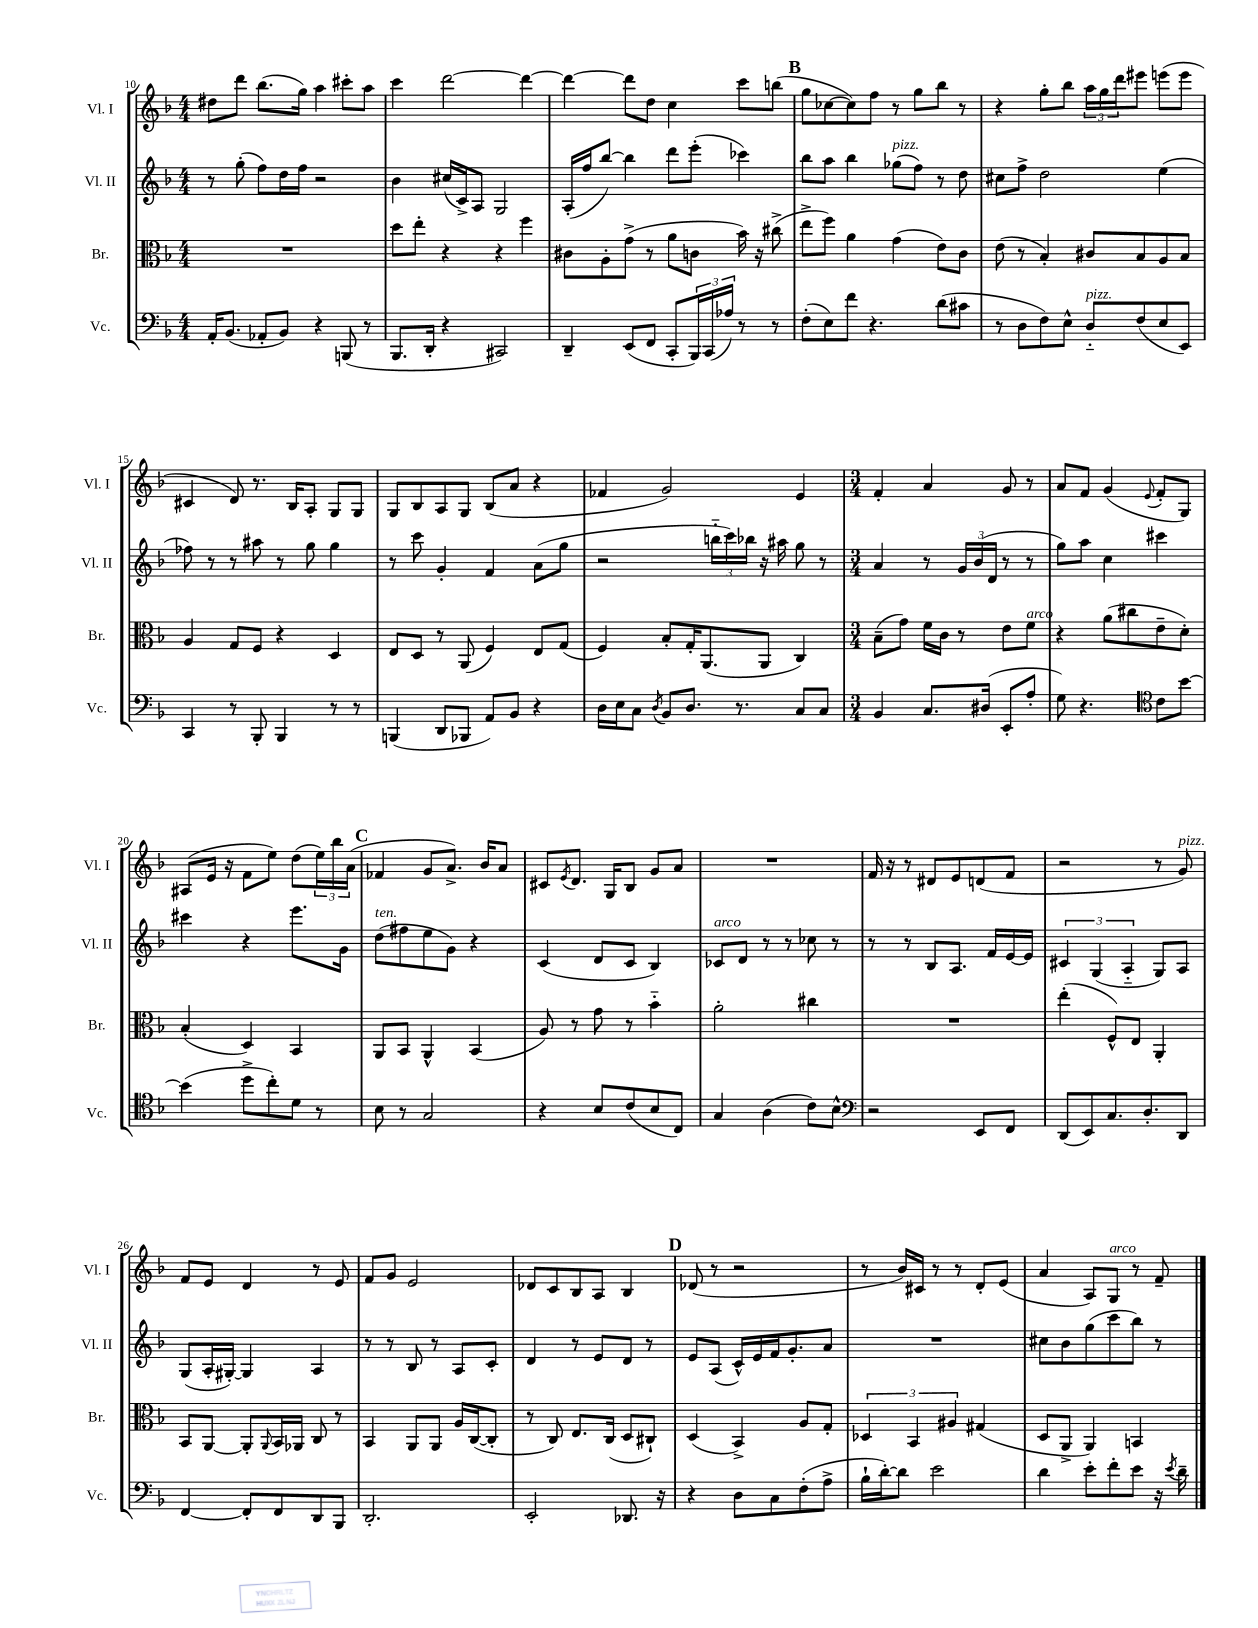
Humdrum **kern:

**kern	**kern	**kern	**kern
*staff4	*staff3	*staff2	*staff1
*clefF4	*clefC3	*clefG2	*clefG2
*k[b-]	*k[b-]	*k[b-]	*k[b-]
*M4/4	*M4/4	*M4/4	*M4/4
16AA'/LK	1r	8r	8dd#\L
(8.BB-/J	.	.	.
.	.	(8gg'\	8ddd\J
8AA-'/L	.	8ff\L)	(8.bb-\L
8BB-/J)	.	16dd\L	.
.	.	16ff\JJ	16gg\Jk)
4r	.	2r	4aa\
(8BBB/	.	.	8ccc#'\L
8r	.	.	8aa\J
=	=	=	=
8.BBB-/L	8dd\L	4b-\	4ccc\
.	8ee'\J	.	.
16DD'/Jk	.	.	.
4r	4r	(16cc#/LL	[2ddd\
.	.	16c^/J)	.
.	.	8A/J	.
2CC#/)	4r	2G/	.
.	4ff\	.	4ddd\_
=	=	=	=
4DD~/	8c#\L	(16A'/LL	4ddd\_
.	.	16ff/J	.
.	8A'\	[8bb-/J)	.
(8EE/L	(8g^\J	4bb-\]	8ddd\]L
8FF/J	8r	.	8dd\J
8CC'/L	8a\L	8ddd\L	4cc\
24BBB-/L)	8c\J	(8eee'\J	.
(24CC/	.	.	.
24A-/JJ)	.	.	.
8r	16b-\)	4ccc-\)	8ccc\L
.	16r	.	.
8r	(8cc#^\	.	(8bb\J
=	=	=	=
(8F'\L	8ee^\L	8bb-\L	8gg\L
8E\)	8ff\J)	8aa\J	[8cc-\
8f\J	4a\	4bb-\	8cc-\])
4.r	.	.	8ff\J
.	(4g\	(8gg-\L	8r
.	.	8ff\J)	8gg\L
(8d\L	8e\L)	8r	8bb-\J
8c#\J	8c\J	8dd\	8r
=	=	=	=
8r	(8e\	8cc#\L	4r
8D\L	8r	8ff^\J	.
8F\)	4B-'/)	2dd\	8gg'\L
8E^^\J	.	.	8bb-\J
8D'~/L	8c#/L	.	24aa\LL
.	.	.	24gg\
.	.	.	24ddd\J
(8F/	8B-/	.	8eee#\J
8E/	8A/	(4ee\	(8eee\L
8EE/J)	8B-/J	.	8eee\J
=	=	=	=
4CC/	4A/	8ff-\)	4c#/
.	.	8r	.
8r	8G/L	8r	8d/)
8BBB-'/	8F/J	8aa#\	8.r
4BBB-/	4r	8r	.
.	.	.	16B-/LK
.	.	8gg\	8A'/J
8r	4D/	4gg\	8G/L
8r	.	.	8G/J
=	=	=	=
(4BBB/	8E/L	8r	8G/L
.	8D/J	8ccc\	8B-/
8DD/L	8r	4g'/	8A/
8BBB-/J	(8AA/	.	8G/J
8AA/L)	4F/)	4f/	(8B-/L
8BB-/J	.	.	8a/J
4r	8E/L	(8a\L	4r
.	(8G/J	8gg\J	.
=	=	=	=
16D\LL	4F/)	2r	4f-/
16E\J	.	.	.
8C\J	.	.	.
8qD/	.	.	.
8BB-/L	8B-'/L	.	2g/)
8.D/J	16G'/K	.	.
.	(8.AA/	.	.
.	.	24bb'~\LL	.
.	.	24ccc\)	.
8.r	.	.	.
.	.	24bb-\JJ	.
.	8AA/J	16r	.
.	.	16aa#\	.
8C/L	4C/)	8gg\	4e/
8C/J	.	8r	.
=	=	=	=
*M3/4	*M3/4	*M3/4	*M3/4
4BB-/	(8B-~\L	4a/	4f'/
.	8g\J)	.	.
8.C/L	16f\LL	8r	4a/
.	16c\JJ	.	.
.	8r	24g/LL	.
.	.	(24b-/	.
(16D#/Jk	.	.	.
.	.	24d/JJ	.
8EE'/L	8e\L	8r	8g/
8A'/J	8f\J	8r	8r
=	=	=	=
8G\)	4r	8gg\L)	8a/L
4.r	.	8aa\J	8f/J
.	(8a\L	4cc\	(4g/
.	8cc#\	.	.
*clefC4	*	*	*
.	.	.	8qqe/
8c\L	8e~\	4ccc#\	8f'/L
[8b-\J	8d'\J)	.	8G/J)
=	=	=	=
(4b-\]	(4B-'/	4ccc#\	(8A#/L
.	.	.	16e/Jk
.	.	.	16r
8dd^\L	4D/)	4r	8f\L
8cc'\)	.	.	8ee\J)
8d\J	4BB-/	8.eee\L	(8dd\L
8r	.	.	24ee\L)
.	.	.	24bb-\
.	.	16g\Jk	.
.	.	.	(24a\JJ
=	=	=	=
8B-\	8AA/L	(8dd\L	4f-/
8r	8BB-/J	8ff#\	.
2G/	4AA^^/	8ee\	8g/L
.	.	8g\J)	8.a^/J)
.	(4BB-/	4r	.
.	.	.	16b-/LK
.	.	.	8a/J
=	=	=	=
4r	8A/)	(4c/	8c#/L
.	.	.	8qe/
.	8r	.	8.d/J
8B-/L	8g\	8d/L	.
.	.	.	16G/LK
(8c/	8r	8c/J	8B-/J
8B-/	4b-'~\	4B-/)	8g/L
8C/J)	.	.	8a/J
=	=	=	=
4G/	2a'\	8c-/L	2.r
.	.	8d/J	.
(4A\	.	8r	.
.	.	8r	.
8c\L)	4cc#\	8cc-\	.
8B-^^\J	.	8r	.
=	=	=	=
*clefF4	*	*	*
2r	2.r	8r	16f/
.	.	.	16r
.	.	8r	8r
.	.	8B-/L	8d#/L
.	.	8.A/J	8e/
8EE/L	.	.	(8d/
.	.	16f/LL	.
8FF/J	.	[16e/	8f/J
.	.	16e/]JJ	.
=	=	=	=
(8DD/L	(4ee'\	6c#/	2r
8EE/)	.	.	.
.	.	(6G/	.
8.C/	8F^^/L)	.	.
.	.	6A'~/	.
.	8E/J	.	.
8.D'/	.	.	.
.	4AA'/	8G/L)	8r
8DD/J	.	8A/J	8g/)
=	=	=	=
[4FF/	8BB-/L	(8G/L	8f/L
.	[8AA/J	16A'/L	8e/J
.	.	[16G#'/JJ)	.
8FF'/]L	8AA'/]L	4G#/]	4d/
.	8qqAA/	.	.
8FF/	16BB-/L	.	.
.	16AA-/JJ	.	.
8DD/	8C/	4A/	8r
8BBB-/J	8r	.	8e/
=	=	=	=
2.DD'/	4BB-/	8r	8f/L
.	.	8r	8g/J
.	8AA/L	8B-/	2e/
.	8AA/J	8r	.
.	16A/LL	8A/L	.
.	([16C/J	.	.
.	8C'/]J	8c'/J	.
=	=	=	=
2EE'/	8r	4d/	8d-/L
.	8C/)	.	8c/
.	8.E/L	8r	8B-/
.	.	8e/L	8A/J
.	(16C/Jk	.	.
8.DD-/	8D/L	8d/J	4B-/
.	8C#`/J)	8r	.
16r	.	.	.
=	=	=	=
4r	(4D/	8e/L	(8d-/
.	.	(8A/J	8r
8D\L	4BB-^/)	16c^^/LL)	2r
.	.	16e/	.
8C\	.	16f/J	.
.	.	8.g'/	.
(8F'\	8A/L	.	.
8A^\J	8G'/J	8a/J	.
=	=	=	=
16B-`\LL	6D-/	2.r	8r
[16d'\J)	.	.	.
8d\]J	.	.	16b-/LL)
.	6BB-/	.	.
.	.	.	16c#/JJ
2e\	.	.	8r
.	6A#/	.	.
.	.	.	8r
.	(4G#/	.	8d'/L
.	.	.	(8e/J
=	=	=	=
4d\	8D/L	8cc#\L	4a/
.	8AA^/J	8b-\	.
8e'\L	4AA/)	(8gg\	8A/L)
8f'\	.	8ccc\	8G/J
8e\J	4BB/	8bb-\J)	8r
16r	.	8r	8f~/
8qe/	.	.	.
16d~\	.	.	.
==	==	==	==
*-	*-	*-	*-
